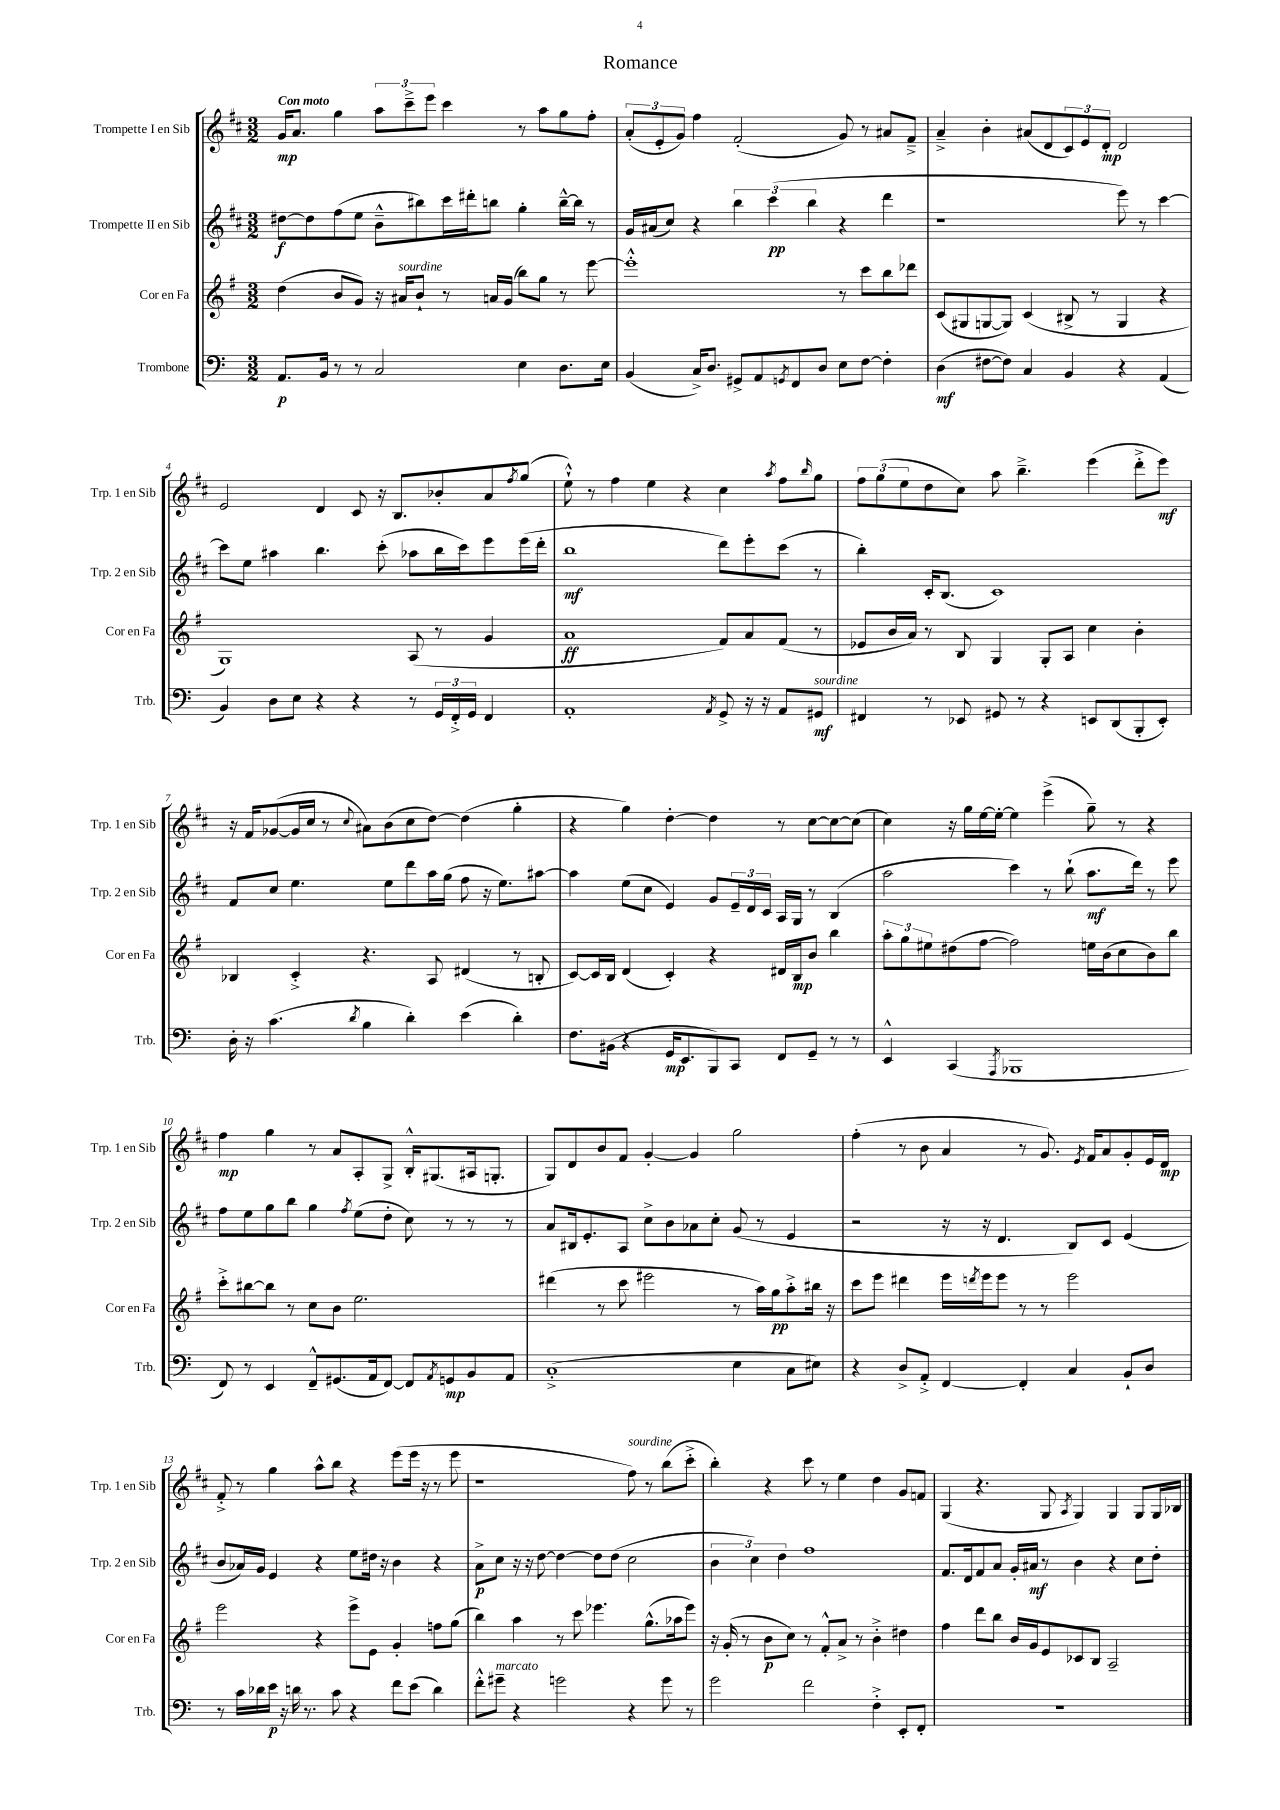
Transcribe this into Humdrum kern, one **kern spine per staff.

**kern	**kern	**kern	**kern
*staff4	*staff3	*staff2	*staff1
*clefF4	*clefG2	*clefG2	*clefG2
*k[]	*k[f#]	*k[f#c#]	*k[f#c#]
*M3/2	*M3/2	*M3/2	*M3/2
8.AA	(4dd	[8dd#	16g
.	.	.	8.a
.	.	8dd#]	.
16BB	.	.	.
8r	8b	(8ff#	4gg
8r	8g)	8ee	.
2C	16r	8b~^^	12aa
.	16a#	.	.
.	.	.	12ccc#~^
.	8b`	8bb#)	.
.	.	.	12eee
.	8r	16ccc#	4ccc#
.	.	16ddd#'	.
.	16a	8bb	.
.	(16g	.	.
4E	8bb)	4gg'	8r
.	8gg	.	8aa
8.D	8r	[16bb~^^	8gg
.	.	16bb]	.
.	[8eee	8r	8ff#'
16E	.	.	.
=	=	=	=
(4BB	1eee'^^]	16g	(12a'
.	.	(16a#	.
.	.	.	12e'
.	.	8cc#)	.
.	.	.	12g)
16C^)	.	4r	4ff#
8.D	.	.	.
8GG#^	.	6bb	(2f#'
8AA	.	.	.
.	.	(6ccc#	.
8qGG	.	.	.
8FF	.	.	.
.	.	6bb	.
8D	.	.	.
8E	8r	4r	8g)
[8F	8ccc	.	8r
4F']	8bb	4ddd	8a#
.	8ddd-	.	8f#~^
=	=	=	=
(4D	(8c	1r	4a~^
.	8G#	.	.
[8F#	[8G	.	4b'
8F#])	8G])	.	.
4C	(4c	.	(8a#
.	.	.	8d
4BB	8B#^	.	12c#)
.	.	.	12e
.	8r	.	.
.	.	.	12d'
4r	4G	8eee)	2d
.	.	8r	.
(4AA	4r	[4ccc#	.
=	=	=	=
4BB)	1G)	8ccc#]	2e
.	.	8ee	.
8D	.	4aa#	.
8E	.	.	.
4r	.	4.bb	4d
4r	.	.	8c#
.	.	(8ccc#'	16r
.	.	.	8.B
8r	(8A	8aa-	.
24GG	8r	16bb	8b-'
24FF'^	.	.	.
.	.	16ccc#)	.
24GG	.	.	.
4FF	4g	8eee	8a
.	.	.	8qff#
.	.	(16eee	(8gg
.	.	16ddd'	.
=	=	=	=
1AA'	1a	1bb	8ee`^^)
.	.	.	8r
.	.	.	4ff#
.	.	.	4ee
.	.	.	4r
8qAA	.	.	.
8GG^	8f#)	8ddd)	4cc#
16r	8a	8eee'	.
16r	.	.	.
.	.	.	8qaa
8AA	(8f#	(8ccc#	8ff#
.	.	.	16qqbb
8GG#	8r	8r	8gg
=	=	=	=
4FF#	8e-	4bb')	12ff#
.	.	.	(12gg
.	16b	.	.
.	.	.	12ee
.	16a)	.	.
8r	8r	16c#'	8dd
.	.	(8.B	.
8EE-	8B	.	8cc#)
8GG#	4G	1c#)	8aa
8r	.	.	4.bb~^
4r	8G'	.	.
.	8A	.	.
8EE	4cc	.	(4eee
(8DD	.	.	.
8BBB'	4b'	.	8ddd'^
8EE')	.	.	8eee)
=	=	=	=
16D'	4B-	8f#	16r
16r	.	.	16f#
(4.c	.	8cc#	([8g-
.	4c'^	4.ee	16g-]
.	.	.	16cc#
.	.	.	8r
8qd	.	.	8qqcc#
4B	4.r	.	8a#)
.	.	8ee	(8b
4d')	.	8ddd	8cc#
.	8A	16aa	[8dd)
.	.	(16gg	.
(4e	(4d#	8ff#	(4dd]
.	.	16r	.
.	.	8.ee)	.
4d')	8r	.	4gg'
.	8B'	[8aa#	.
=	=	=	=
8.F	[8c)	4aa#]	4r
.	16c]	.	.
(16BB#	16B	.	.
4r	(4d	(8ee	4gg)
.	.	8cc#	.
16GG	4c')	4e)	[4dd'
8.EE	.	.	.
8BBB)	4r	8g	4dd]
8CC	.	24e~	.
.	.	24d	.
.	.	24c#	.
8FF	16d#	16A	8r
.	16B	16G	.
8GG~	8b	8r	[8cc#
8r	4bb	(4B	8cc#_
8r	.	.	(8cc#]
=	=	=	=
4EE^^	12aa'	2aa	4cc#)
.	12gg	.	.
.	12ee#	.	.
(4CC	(8dd#	.	16r
.	.	.	16gg
.	[8ff#	.	[16ee
.	.	.	16ee'_
8qAAA	.	.	.
1BBB-	2ff#])	4ccc#)	4ee]
.	.	8r	(4eee^
.	.	(8bb`	.
.	16ee	8.aa	8gg~)
.	(16b	.	.
.	8cc	.	8r
.	.	16ddd)	.
.	8b)	8r	4r
.	8bb	8eee	.
=	=	=	=
8FF)	8ccc'^	8ff#	4ff#
8r	[8bb#	8ee	.
4EE	8bb#]	8gg	4gg
.	8r	8bb	.
8FF~^^	8cc	4gg	8r
(8.GG#	8b	.	8a
.	.	8qff#	.
.	2.ee	(8ee	8A'
16AA	.	.	.
[8FF)	.	8dd'	8G^
8FF]	.	8cc#)	16B'^^
.	.	.	(8.G#
8qAA	.	.	.
8GG	.	8r	.
8BB	.	8r	16A#
.	.	.	8.G'
8AA	.	8r	.
=	=	=	=
(1C'^	(4ddd#	8a	8G)
.	.	16B#	8d
.	.	8.e'	.
.	8r	.	8b
.	8ccc	8A	8f#
.	2eee#	8cc#^	[4g'
.	.	8b	.
.	.	8a-	4g]
.	.	8cc#'	.
4E	8r	(8g	2gg
.	16aa)	8r	.
.	16gg	.	.
8C	8aa'^	4e	.
8E#)	16bb#	.	.
.	16r	.	.
=	=	=	=
4r	8ccc	2r	(4ff#'
.	8eee	.	.
8D^	4ddd#	.	8r
8AA'^	.	.	8b
[4FF	16eee	16r	4a
.	8qddd	.	.
.	16eee	16r	.
.	8eee	4.d	.
4FF']	8r	.	8r
.	8r	.	8.g)
4C	2eee	8B)	.
.	.	.	8qe
.	.	.	16f#
.	.	8c#	8a
8BB`	.	(4e	8g'
8D	.	.	16e
.	.	.	16d
=	=	=	=
8r	2eee	8b	8f#'^
16c	.	16a-)	8r
16d-	.	16g	.
16e	.	4e	4gg
16r	.	.	.
16d	.	.	.
8.r	.	.	.
.	4r	4r	8aa^^
8c	.	.	8bb
4r	8eee^	8ee	4r
.	8e	16dd#	.
.	.	16r	.
8f	4g'	4b	(8eee
(8e	.	.	16eee
.	.	.	16r
4d)	8ff	4r	8r
.	(8gg	.	8eee
=	=	=	=
8f'^^	4bb)	8a^	1r
8g#~	.	8cc#	.
4r	4aa	16r	.
.	.	16r	.
.	.	[8dd	.
2g	8r	4dd_	.
.	8ccc	.	.
.	4.eee-	8dd]	.
.	.	(8dd	.
4r	.	2cc#	8ff#)
.	(8.gg^^	.	8r
8g	.	.	(8bb
.	16aa-	.	.
8r	8eee-)	.	8ccc#'^
=	=	=	=
2g	16r	6b	4bb')
.	(16g'	.	.
.	8r	.	.
.	.	6cc#)	.
.	8b	.	4r
.	.	6dd	.
.	8cc)	.	.
2f	8r	1ff#	8ccc#
.	8f#'^^	.	8r
.	8a^	.	4ee
.	8r	.	.
4F'^	4b'^	.	4dd
8EE'	4dd#	.	8g
8FF'	.	.	8f
=	=	=	=
1.r	4ff#	8.f#	(4G
.	.	16d	.
.	8ddd	8f#	4.r
.	8bb	8a	.
.	16b	16g'	.
.	16g	16a#	.
.	8e	8r	8G
.	.	.	8qA
.	8c-	4b	4G)
.	8B	.	.
.	2A~	4r	4G
.	.	8cc#	8G
.	.	8dd'	16G
.	.	.	16B-
==	==	==	==
*-	*-	*-	*-
